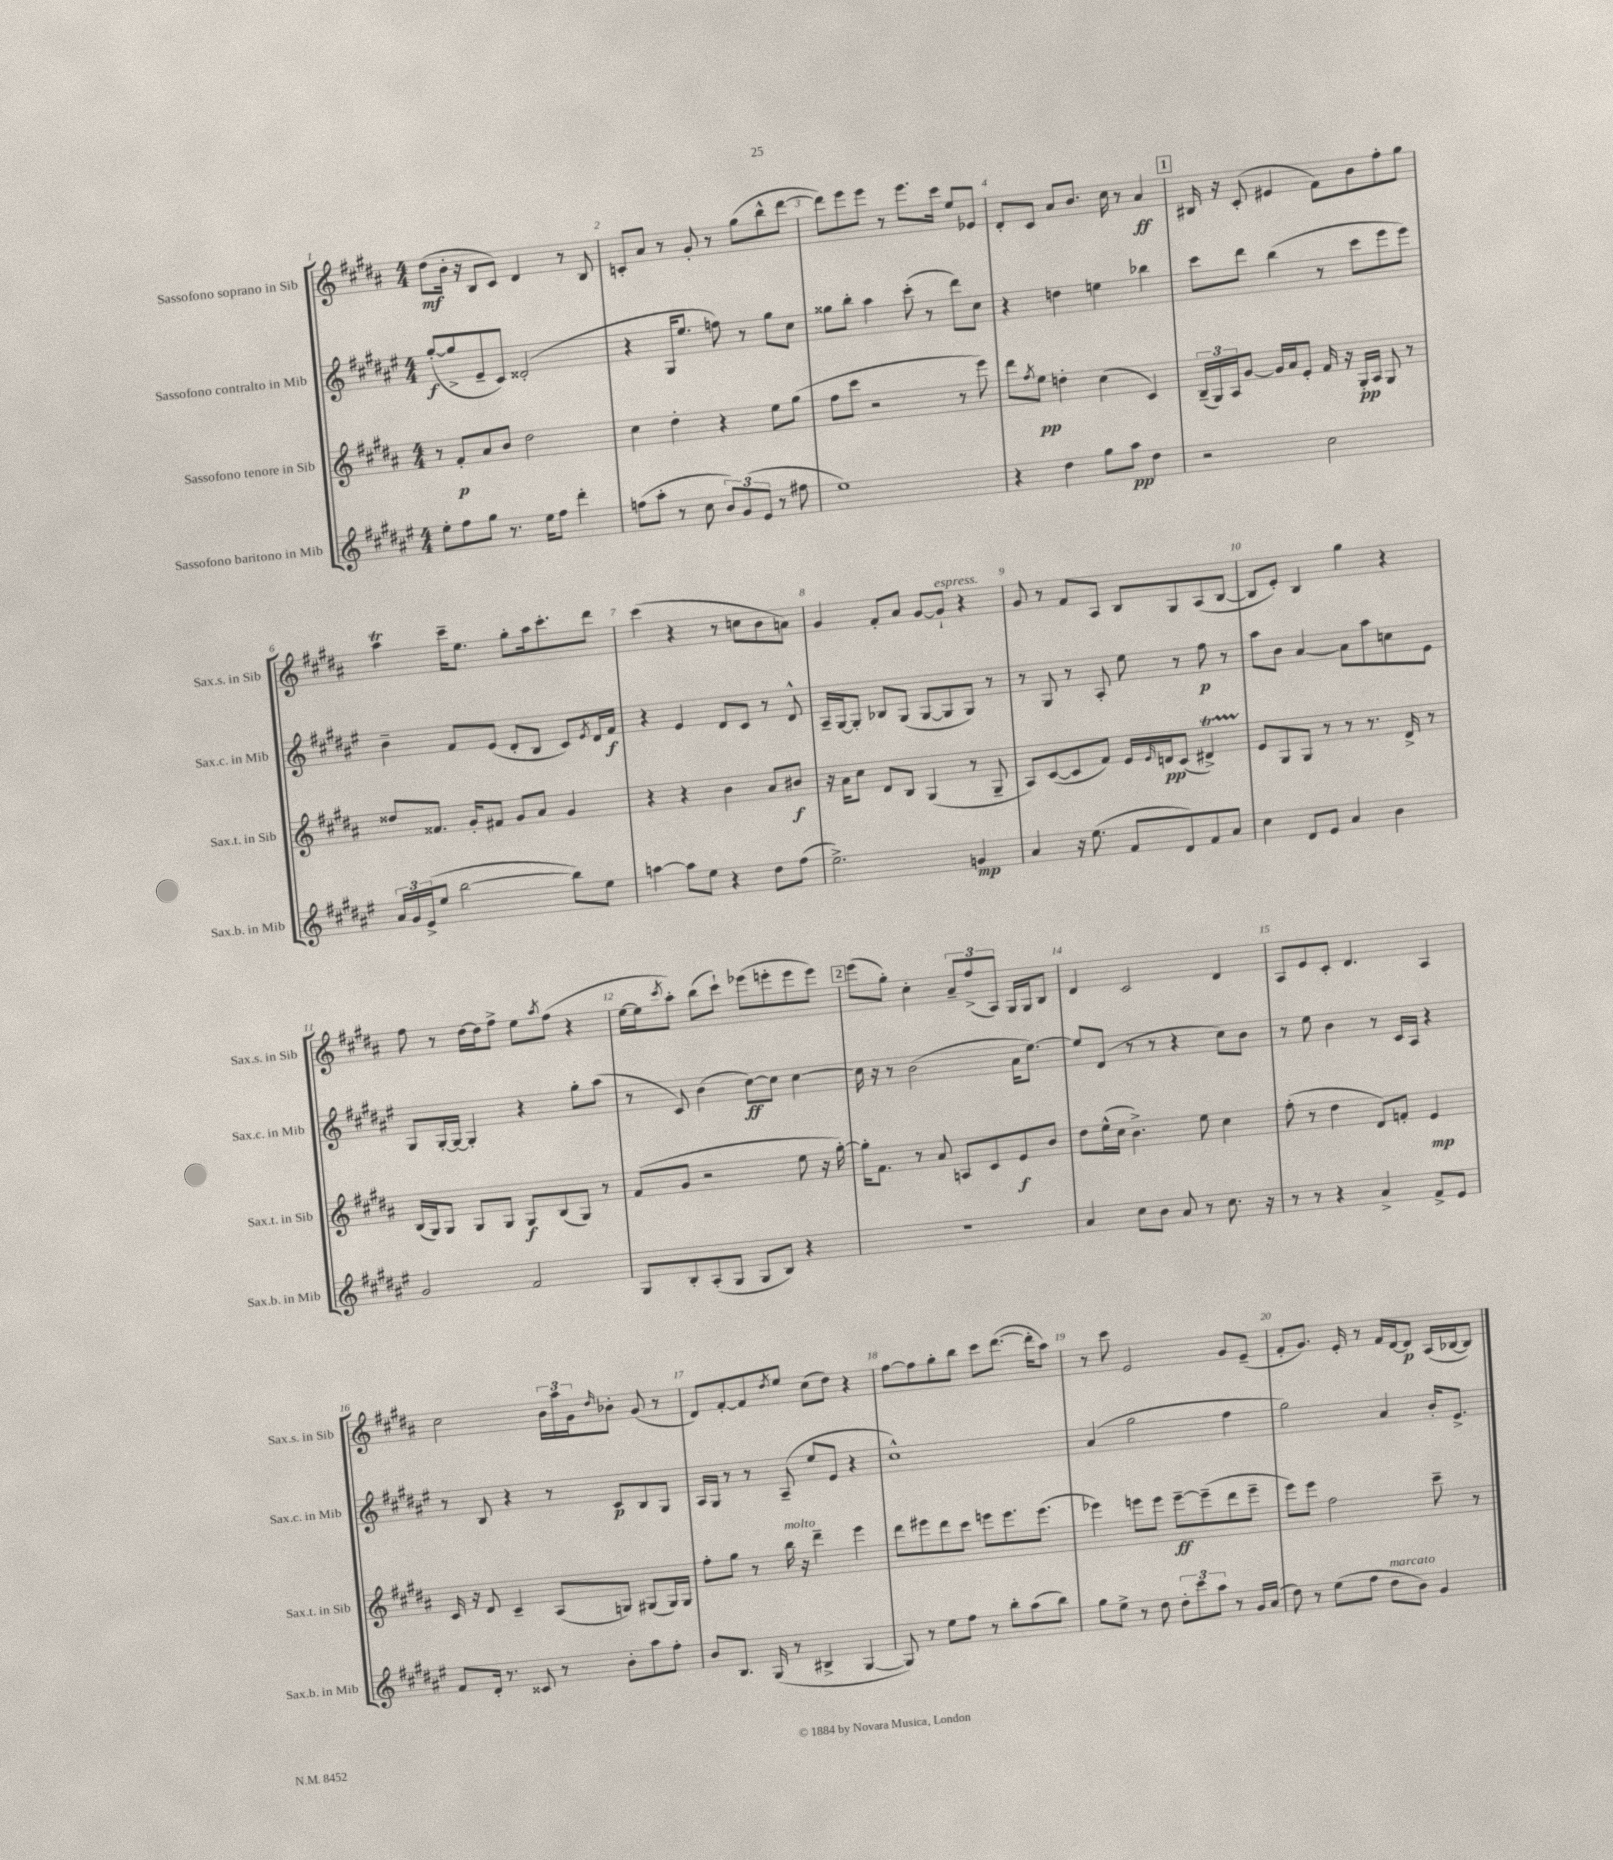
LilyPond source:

<<
\new StaffGroup <<
\new Staff = "s0" \with { instrumentName = "Sassofono soprano in Sib" shortInstrumentName = "Sax.s. in Sib" } {
    \clef treble \key b \major \numericTimeSignature \time 4/4
    dis''8\mf( b'16-. r16 b8 cis'8) dis'4 r8 b8 |
    c'8-. ais'8 r8 gis'8-. r8 gis''8( b''8-^ dis'''8~ |
    dis'''8) e'''8 e'''8 r8 e'''8. cis'''16 e''8 ees'8 |
    dis'8-. cis'8 ais'8 b'8. cis''16 r8 ais'4\ff |
    \mark \markup { \box "1" } bis16 r16 cis'8-.( eis'4 fis'8) b'8 fis''8-. gis''8 |
    ais''4\trill cis'''16-- e''8. gis''8-. ais''16 cis'''8.-. dis'''8 |
    cis'''4( r4 r8 c''8 b'8 a'8) |
    gis'4 fis'8-. ais'8 gis'8~ gis'8-!^\markup { \italic "espress." } r4 |
    gis'8 r8 fis'8 ais8 b8 gis8 ais8( b8~ |
    b8 e'8-.) b4 gis''4 r4 |
    fis''8 r8 dis''16~ dis''16 fis''8-> e''8 \acciaccatura { ais''8 } fis''8( r4 |
    e''16~ e''16 \acciaccatura { cis'''8 } ais''8-.) b''8( cis'''8-!) ees'''8( e'''8-. e'''8 e'''8) |
    \mark \markup { \box "2" } e'''8( gis''8-.) cis''4-. \tuplet 3/2 { ais'8-- fis''8->( ais8) } gis16 gis16 b8 |
    dis'4 cis'2 dis'4 |
    ais8 e'8 cis'8-. dis'4. ais4 |
    cis''2 \tuplet 3/2 { b'16 ais''16 gis'16 } \grace { dis''16 } bes'8-. gis'8( r8 |
    dis'8) fis'8~-. fis'8 \acciaccatura { dis''8 } e''8 cis''8( dis''8) r4 |
    fis''8~ fis''8 gis''8-. b''8 cis'''8 dis'''8.~( dis'''16-. ais''8) |
    r8 cis'''8 e'2 gis'8 e'8--( |
    fis'8-. gis'8.) e'16-. r8 fis'16 dis'16~ dis'8\p ais16( bes16~ bes8) \bar "|." |
}
\new Staff = "s1" \with { instrumentName = "Sassofono contralto in Mib" shortInstrumentName = "Sax.c. in Mib" } {
    \clef treble \key fis \major \numericTimeSignature \time 4/4
    gis''8~-.\f( gis''8-> eis'8-- cis'8) disis'2-.( |
    r4 gis16 eis''8. f''8) r8 gis''8 cis''8 |
    gisis''8 b''8-. ais''4 cis'''8-.( r8 dis'''8) cis''8 |
    r4 d''4 e''4 bes''4 |
    \mark \markup { \box "1" } cis'''8 dis'''8 b''4( r8 cis'''8 eis'''8 eis'''8) |
    b'4-- fis'8 eis'8( dis'8-. b8 cis'8) \acciaccatura { eis'8 } dis'16 fis'16\f |
    r4 eis'4 dis'8 cis'8 r8 dis'8-^ |
    ais16-- gis16~ gis8-. bes8 gis8( gis8~ gis8 gis8) r8 |
    r8 gis8 r8 ais8-. eis''8 r8 fis''8\p r8 |
    ais''8 b'8 ais'4~ ais'8 ais''8 c''8 eis'8 |
    gis8 gis16~-. gis16~ gis4-. r4 gis''8-. ais''8( |
    r8 cis'8) b'4( cis''8~\ff) cis''8 cis''4~ |
    \mark \markup { \box "2" } cis''16 r16 r8 b'2( ais'16 eis''8.~) |
    eis''8 dis'8( r8 r8 r4 cis''8) b'8 |
    r8 eis''8 b'4 r8 cis'16 ais16 r4 |
    r8 b8 r4 r8 cis'8\p b8 gis8 |
    ais16 gis16 r8 r8 ais8--( eis''8 eis'8 r4 |
    cis''1-^) |
    ais'4( gis''2 fis''4 |
    gis''2) ais'4 b'16-. eis'8.-> \bar "|." |
}
\new Staff = "s2" \with { instrumentName = "Sassofono tenore in Sib" shortInstrumentName = "Sax.t. in Sib" } {
    \clef treble \key b \major \numericTimeSignature \time 4/4
    r8 fis'8-.\p ais'8 b'8 dis''2 |
    cis''4 dis''4-. r4 e''8 gis''8( |
    fis''8 cis'''8 r2 r8 e'''8) |
    dis'''8 \acciaccatura { fis''8 } e''8\pp d''4-. cis''4( cis'4) |
    \mark \markup { \box "1" } \tuplet 3/2 { b16--( gis16) ais16 } gis'8~ gis'16 ais'16 e'8-. fis'16 r16 gis16-.\pp ais16 gis8 r8 |
    disis''8 fisis'8. gis'16-. fis'8 gis'8 ais'8 gis'4 |
    r4 r4 b'4 ais'8 bis'8\f |
    r16 ais'16 cis''8 dis'8 b8 gis4( r8 gis8-- |
    ais8) cis'8~( cis'8 fis'8) e'16 \grace { e'16 } d'16\pp cis'8( dis'4->\startTrillSpan) |
    e'8\stopTrillSpan gis8 gis8 r8 r8 r8. dis'16-> r8 |
    b16( gis16) gis8 gis8 gis8 gis8\f b8( gis8) r8 |
    fis'8( gis'8 r2 e''8 r16 gis''16~-.) |
    \mark \markup { \box "2" } gis''16-. fis'8. r8 ais'8 a8 cis'8 e'8\f b'8 |
    dis''8 e''16-^( cis''16 b'4.->) e''8 cis''4 |
    fis''8-.( r8 dis''4 dis'8) f'8-. e'4\mp |
    cis'16 r16 dis'8 cis'4-- ais8( g8) gis8( gis16) gis16 |
    fis''8-. gis''8 r8 b''16^\markup { \italic "molto" } r16 dis'''4-- e'''4 |
    dis'''8 eis'''8 dis'''8 cis'''8 e'''8 e'''8. e'''8.( |
    ees'''4) e'''8 e'''8 e'''8~--\ff e'''8--( dis'''8 e'''8-- |
    e'''8) e'''8 fis''2 cis'''8-- r8 \bar "|." |
}
\new Staff = "s3" \with { instrumentName = "Sassofono baritono in Mib" shortInstrumentName = "Sax.b. in Mib" } {
    \clef treble \key fis \major \numericTimeSignature \time 4/4
    eis''8-. fis''8 gis''8 r8. eis''16 fis''8 dis'''4-. |
    f''8( ais''8-. r8 cis''8 \tuplet 3/2 { b'8) gis'8( eis'8 } r8 fis''8 |
    eis''1) |
    r4 dis''4 gis''8 ais''8\pp dis''4 |
    \mark \markup { \box "1" } r2 cis''2 |
    \tuplet 3/2 { ais'16 gis'16 eis'16->( } eis''8 b''2~ b''8) eis''8 |
    a''4~ a''8 eis''8 r4 dis''8 fis''8( |
    eis''2.->) g'4\mp |
    ais'4 r16 eis''8.( fis'8 dis'8) fis'8 ais'8 |
    cis''4 dis'8 eis'8 ais'4 b'4 |
    gis'2 fis'2 |
    gis8 b8-. ais8-.( gis8 gis8 b8) r4 |
    \mark \markup { \box "2" } R1 |
    ais'4 cis''8 b'8 ais'8 r8 cis''8. r16 |
    r8 r8 r4 ais'4-> fis'8-> eis'8 |
    fis'8 dis'16-. r8. cisis'8 r8 b'8-. ais''8 fis''8-. |
    b'8 b8. gis16( r8 bis4-> gis4~ |
    gis8) r8 eis''8 fis''8 r8 b''8-. ais''8( b''8) |
    gis''8 eis''8-> r8 dis''8 \tuplet 3/2 { dis''8-. cis'''8 ais''8 } r8 gis'16 ais'16( |
    dis''8) r8 eis''8( fis''8 dis''8^\markup { \italic "marcato" } b'8) gis'4 \bar "|." |
}
>>
>>
\layout { \context { \Score \override BarNumber.break-visibility = ##(#f #t #t) barNumberVisibility = #all-bar-numbers-visible } }
